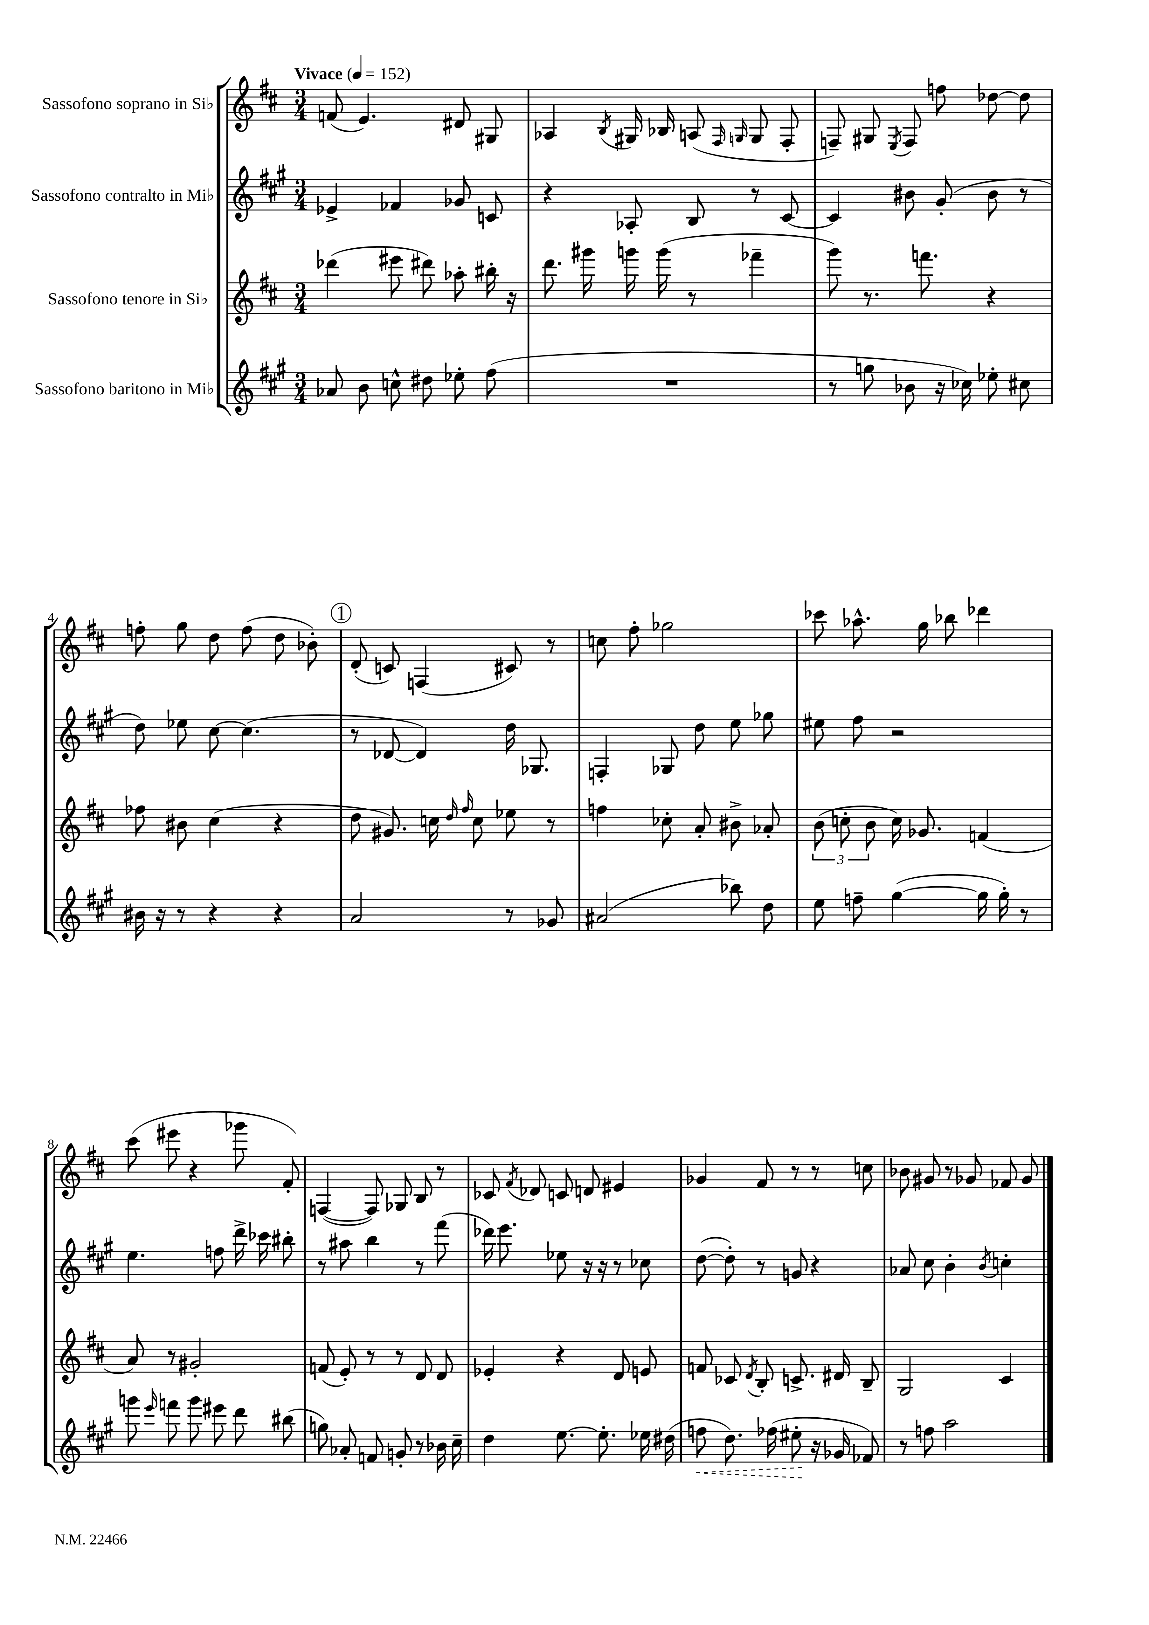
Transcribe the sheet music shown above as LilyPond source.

<<
\new StaffGroup <<
\new Staff = "s0" \with { instrumentName = "Sassofono soprano in Sib" } {
    \clef treble \key d \major \numericTimeSignature \time 3/4 \tempo "Vivace" 4 = 152
    \autoBeamOff f'8( e'4.) dis'8 gis8 |
    aes4 \acciaccatura { b8 } gis16 bes16 a8( \grace { fis16 g16 } g8 fis8-. |
    f8--) gis8 \acciaccatura { e8 } f8 f''8 des''8~ des''8 |
    f''8-. g''8 d''8 f''8( d''8 bes'8-.) |
    \mark \markup { \circle "1" } d'8-.( c'8) f4( cis'8) r8 |
    c''8 fis''8-. ges''2 |
    ces'''8 aes''8.-^ g''16 bes''8 des'''4 |
    cis'''8( eis'''8 r4 ges'''8 fis'8-.) |
    f4~( f8) ges8 b8 r8 |
    ces'8 \acciaccatura { fis'8 } des'8 c'8 d'8 eis'4 |
    ges'4 fis'8 r8 r8 c''8 |
    bes'8 gis'8 r8 ges'8 fes'8 ges'8 \bar "|." |
}
\new Staff = "s1" \with { instrumentName = "Sassofono contralto in Mib" } {
    \clef treble \key a \major \numericTimeSignature \time 3/4
    \autoBeamOff ees'4-> fes'4 ges'8 c'8 |
    r4 aes8-. b8 r8 cis'8~ |
    cis'4 bis'8 gis'8-.( bis'8 r8 |
    d''8) ees''8 cis''8~ cis''4.( |
    \mark \markup { \circle "1" } r8 des'8~ des'4) d''16 ges8. |
    f4-. ges8 d''8 e''8 ges''8 |
    eis''8 fis''8 r2 |
    e''4. f''8 d'''16-> ces'''16 bis''8-. |
    r8 ais''8 b''4 r8 fis'''8( |
    des'''16) e'''8. ees''8 r16 r16 r8 ces''8 |
    d''8~( d''8-.) r8 g'8 r4 |
    aes'8 cis''8 b'4-. \acciaccatura { b'8 } c''4-. \bar "|." |
}
\new Staff = "s2" \with { instrumentName = "Sassofono tenore in Sib" } {
    \clef treble \key d \major \numericTimeSignature \time 3/4
    \autoBeamOff des'''4( eis'''8 dis'''8) aes''8-. bis''16-. r16 |
    d'''8. gis'''16 g'''16 g'''16( r8 fes'''4-- |
    g'''8) r8. f'''8. r4 |
    fes''8 bis'8 cis''4( r4 |
    \mark \markup { \circle "1" } d''8 gis'8.) c''16 \grace { d''16 fis''16 } c''8 ees''8 r8 |
    f''4 ces''8-. a'8-. bis'8-> aes'8-. |
    \tuplet 3/2 { b'8( c''8-. b'8 } c''16) ges'8. f'4( |
    a'8) r8 gis'2-. |
    f'8( e'8-.) r8 r8 d'8 d'8 |
    ees'4-. r4 d'8 e'8 |
    f'8 ces'8 \acciaccatura { d'8 } b8-. c'8.-> dis'16 b8-- |
    g2 cis'4 \bar "|." |
}
\new Staff = "s3" \with { instrumentName = "Sassofono baritono in Mib" } {
    \clef treble \key a \major \numericTimeSignature \time 3/4
    \autoBeamOff aes'8 b'8 c''8-^ dis''8 ees''8-. fis''8( |
    R2. |
    r8 g''8 bes'8 r16 ces''16) ees''8-. cis''8 |
    bis'16 r16 r8 r4 r4 |
    \mark \markup { \circle "1" } a'2 r8 ges'8 |
    ais'2( bes''8) d''8 |
    e''8 f''8-- gis''4~( gis''16 gis''16-.) r8 |
    g'''8 \grace { e'''16 } f'''8 g'''8 eis'''8 d'''8 bis''8( |
    g''8) aes'8-. f'8 g'8-. r8 bes'16 cis''16-- |
    d''4 e''8.~ e''8.-. ees''16 dis''16( |
    \once \override Hairpin.style = #'dashed-line f''8\< d''8.) fes''16( eis''8-.\! r16 ges'16 fes'8) |
    r8 f''8 a''2 \bar "|." |
}
>>
>>
